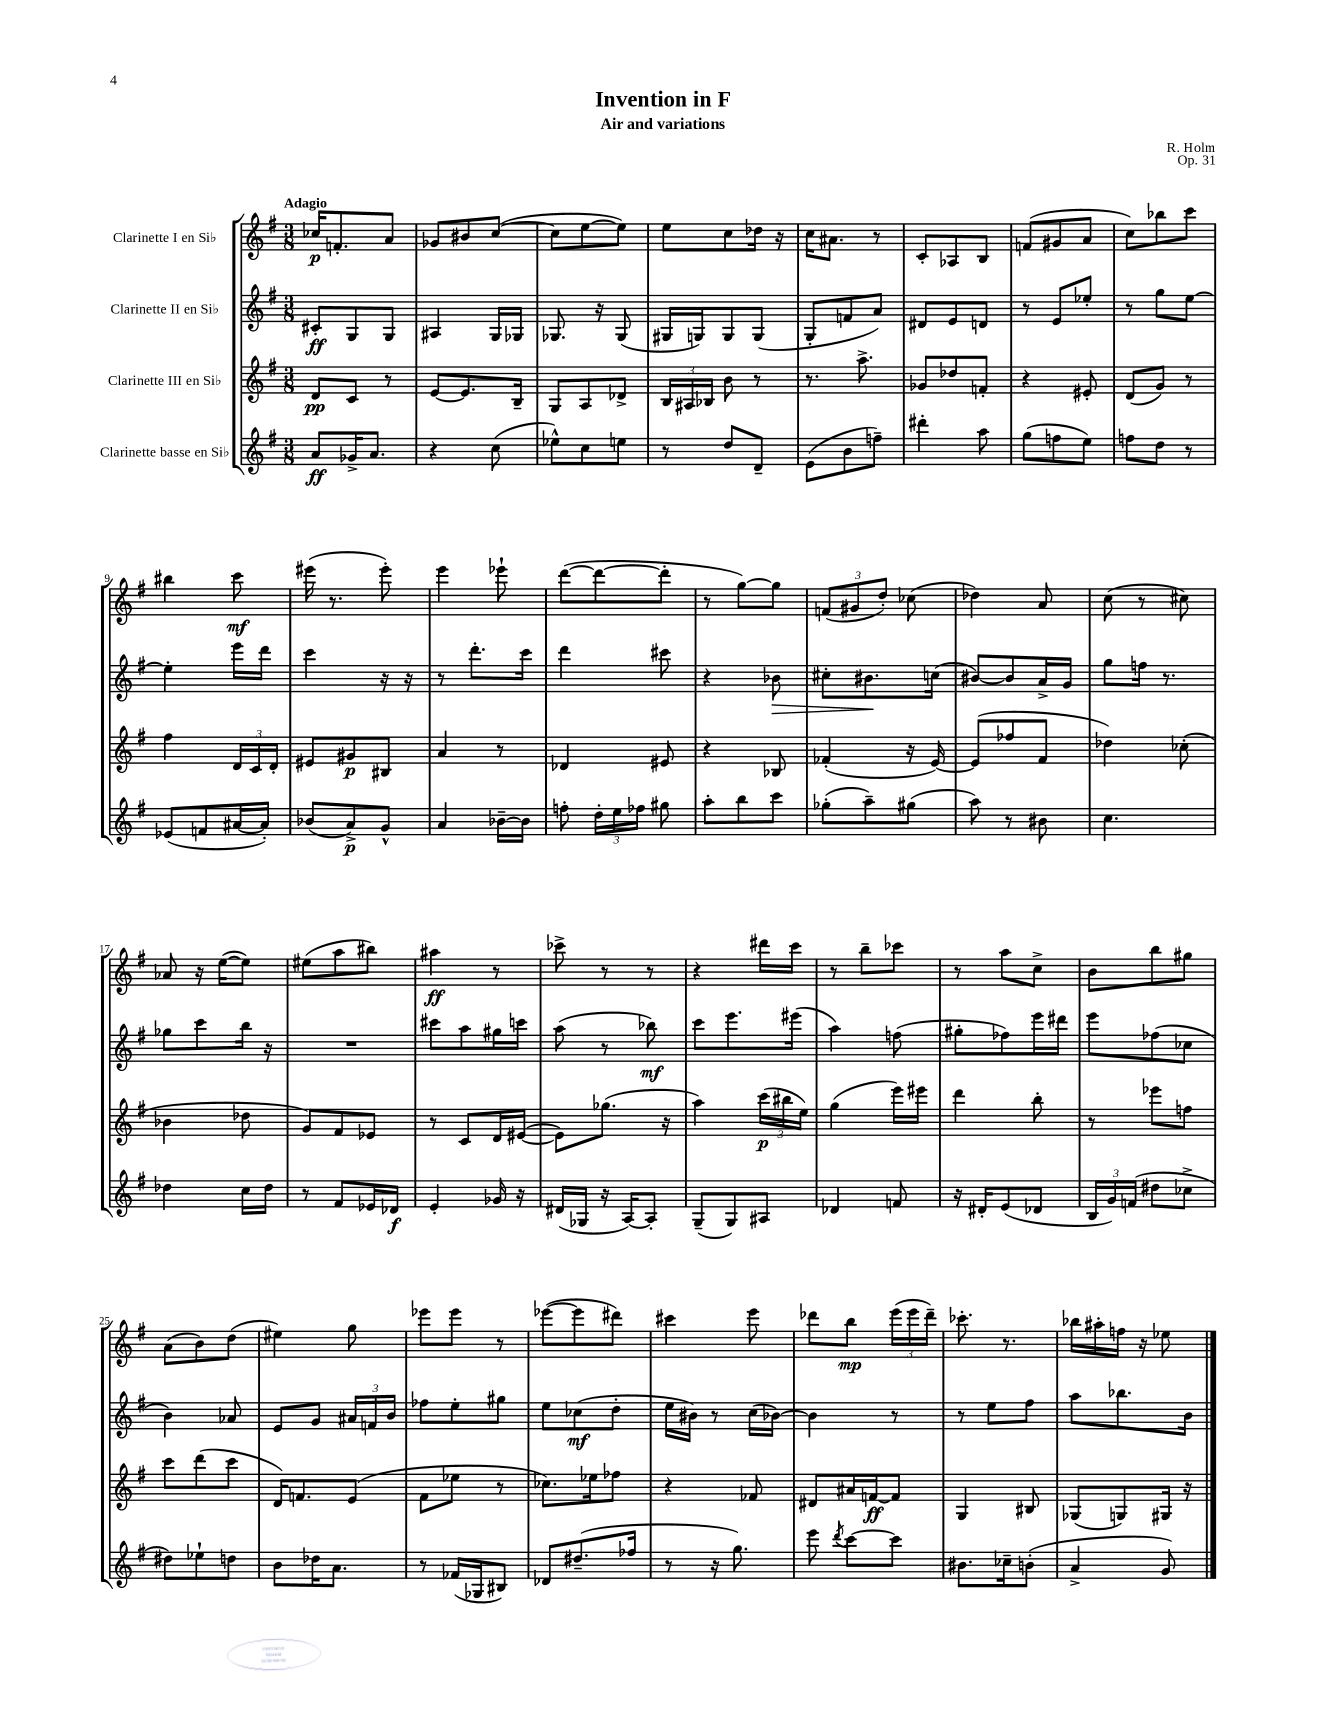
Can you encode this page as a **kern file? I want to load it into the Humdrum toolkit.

**kern	**kern	**kern	**kern
*staff4	*staff3	*staff2	*staff1
*clefG2	*clefG2	*clefG2	*clefG2
*k[f#]	*k[f#]	*k[f#]	*k[f#]
*M3/8	*M3/8	*M3/8	*M3/8
8a	8d	8c#'	16cc-
.	.	.	8.f'
16g-^	8c	8G	.
8.a	.	.	.
.	8r	8G	8a
=	=	=	=
4r	[8e	4A#	8g-
.	8.e]	.	8b#
(8cc	.	16G	([8cc
.	16B~	16G-	.
=	=	=	=
8ee-^^)	8G	8.G-	8cc]
8cc	8A	.	[8ee
.	.	16r	.
8ee	8d-^	(8G-	8ee])
=	=	=	=
8r	24B	16G#	8ee
.	24A#	.	.
.	.	16G)	.
.	24B-	.	.
8dd	8b	8G	8cc
8d~	8r	(8G	16dd-
.	.	.	16r
=	=	=	=
(8e	8.r	8G'	16cc
.	.	.	8.a#
8b	.	8f	.
.	8.aa^	.	.
8ff~)	.	8a)	8r
=	=	=	=
4ddd#'	8g-	8d#	8c'
.	8dd-	8e	8A-
8aa	8f'	8d	8B
=	=	=	=
(8gg	4r	8r	(8f
8ff	.	8e	8g#
8ee)	8e#'	8ee-'	8a
=	=	=	=
8ff	(8d	8r	8cc)
8dd	8g)	8gg	8bb-
8r	8r	[8ee	8ccc
=	=	=	=
(8e-	4ff#	4ee']	4bb#
8f	.	.	.
[16a#	24d	16eee	8ccc
.	24c	.	.
16a#'])	.	16ddd	.
.	24d'	.	.
=	=	=	=
(8b-	8e#	4ccc	(16eee#
.	.	.	8.r
8a^)	8g#	.	.
8g^^	8B#	16r	8eee#')
.	.	16r	.
=	=	=	=
4a	4a	8r	4eee
.	.	8.ddd'	.
[16b-~	8r	.	8eee-`
16b-]	.	16ccc	.
=	=	=	=
8ff'	4d-	4ddd	([8ddd
24dd'	.	.	8ddd_
24ee	.	.	.
24ff-	.	.	.
8gg#	8e#	8ccc#	8ddd']
=	=	=	=
8aa'	4r	4r	8r
8bb	.	.	[8gg)
8ccc	8B-	8b-	8gg]
=	=	=	=
(8gg-'	(4f-'	8cc#'	(12f
.	.	.	12g#
8aa~)	.	8.b#	.
.	.	.	12dd')
(8gg#	16r	.	(8cc-
.	[16e)	(16cc	.
=	=	=	=
8aa)	(8e]	[8b#)	4dd-)
8r	8ff-	8b#]	.
8b#	8f#	16a^	8a
.	.	16g	.
=	=	=	=
4.cc	4dd-)	8gg	(8cc
.	.	16ff	8r
.	.	8.r	.
.	(8cc-'	.	8cc#)
=	=	=	=
4dd-	4b-	8gg-	8a-
.	.	8ccc	16r
.	.	.	([16ee
16cc	8dd-	16bb	8ee])
16dd-	.	16r	.
=	=	=	=
8r	8g)	4.r	(8ee#
8f#	8f#	.	8aa
16e-	8e-	.	8bb#)
16d-	.	.	.
=	=	=	=
4e'	8r	8ccc#	4aa#
.	8c	8aa	.
16g-	16d	16gg#	8r
16r	([16e#	16ccc	.
=	=	=	=
(16d#	8e#])	(8aa	8ccc-^
16G-	.	.	.
16r	(8.gg-	8r	8r
[16A)	.	.	.
8A']	.	8bb-)	8r
.	16r	.	.
=	=	=	=
(8G~	4aa)	8ccc	4r
8G)	.	8.eee	.
8A#	(24ccc	.	16ddd#
.	24bb#	.	.
.	.	(16eee#	16ccc
.	24ee)	.	.
=	=	=	=
4d-	(4gg	4aa)	8r
.	.	.	8bb~
8f	16eee)	(8ff	8ccc-
.	16eee#	.	.
=	=	=	=
16r	4ddd	8gg#'	8r
16d#'	.	.	.
(8e	.	8ff-)	8aa
8d-	8bb'	16eee	8cc^
.	.	16ddd#	.
=	=	=	=
24B	8r	8eee	8b
24g)	.	.	.
(24f	.	.	.
8dd#	8eee-	(8ff-	8bb
8cc-^	8ff	8cc-	8gg#
=	=	=	=
8dd#)	8ccc	4b)	(8a
8ee-`	(8ddd	.	8b)
8dd	8ccc	8a-	(8dd
=	=	=	=
8b	16d)	8e	4ee#)
.	8.f	.	.
16dd-	.	8g	.
8.a	.	.	.
.	(8e	24a#	8gg
.	.	24f	.
.	.	24b	.
=	=	=	=
8r	8f#	8ff-	8eee-
(16f-	8ee-	8ee'	8eee-
16G-	.	.	.
8B#)	8r	8gg#	8r
=	=	=	=
8d-	8.cc-)	8ee	([8eee-
(8.dd#~	.	(8cc-	8eee-]
.	16ee-	.	.
.	8ff-	8dd'	8ddd#)
16ff-	.	.	.
=	=	=	=
8r	4r	16ee	4ccc#
.	.	16b#)	.
16r	.	8r	.
8.gg)	.	.	.
.	8f-	(16cc	8eee
.	.	[16b-)	.
=	=	=	=
8eee	8d#	4b-]	8ddd-
8qddd	.	.	.
[8ccc	16a#	.	8bb
.	[16f	.	.
8ccc]	8f]	8r	(24eee
.	.	.	24eee
.	.	.	24ddd-~)
=	=	=	=
8.b#	4G	8r	8.ccc-'
.	.	8ee	.
16cc-~	.	.	8.r
(8b'	8B#	8ff#	.
=	=	=	=
4a^	(8G-	8aa	16bb-
.	.	.	16aa#'
.	8G)	8.bb-	16ff
.	.	.	16r
8g)	16G#	.	8ee-
.	16r	16b	.
==	==	==	==
*-	*-	*-	*-
